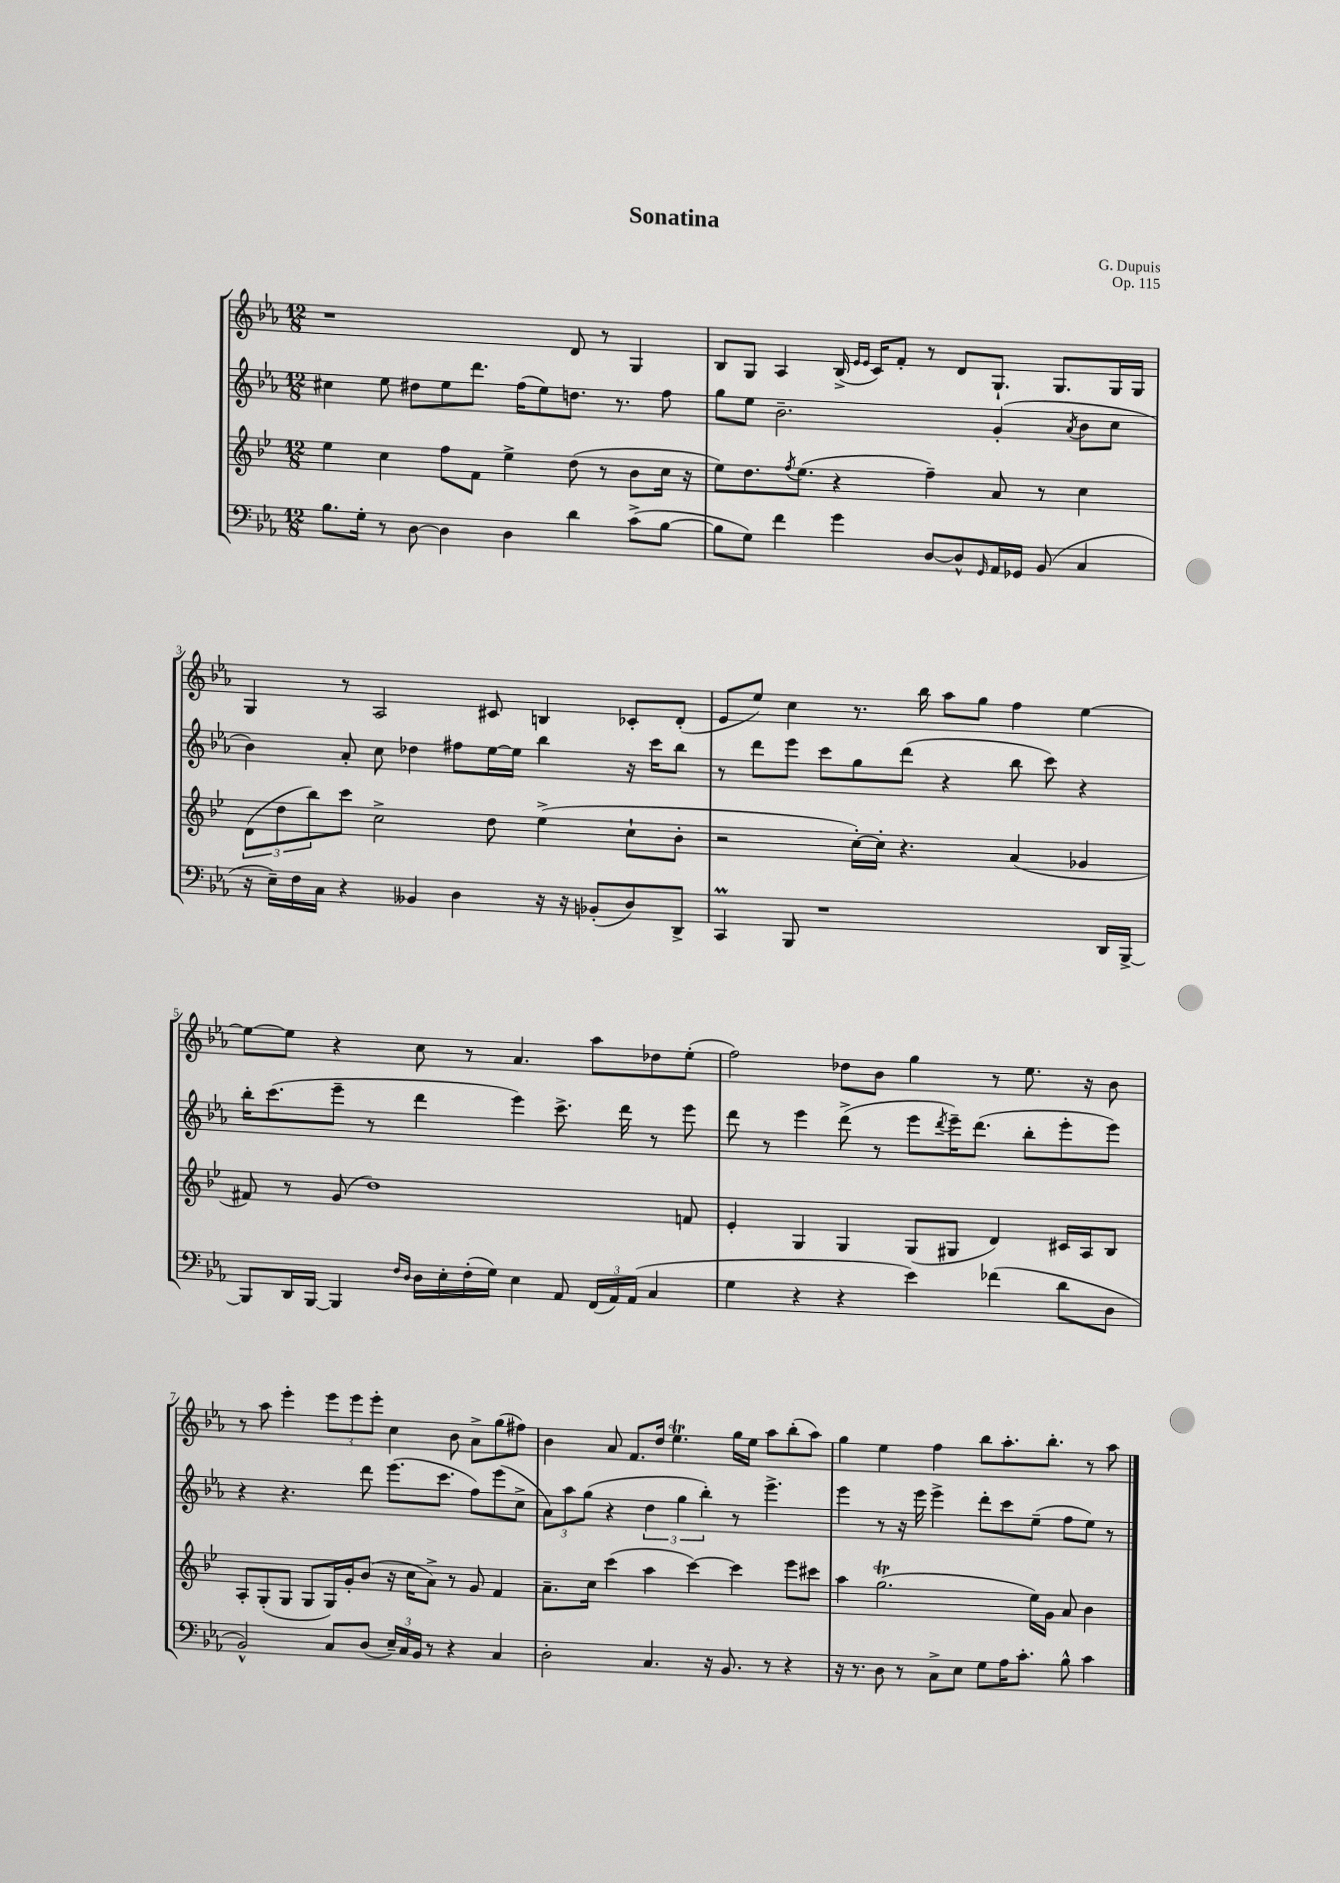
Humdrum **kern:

**kern	**kern	**kern	**kern
*staff4	*staff3	*staff2	*staff1
*clefF4	*clefG2	*clefG2	*clefG2
*k[b-e-a-]	*k[b-e-]	*k[b-e-a-]	*k[b-e-a-]
*M12/8	*M12/8	*M12/8	*M12/8
8.B-\L	4ee-\	4cc#\	1r
16G'\Jk	.	.	.
8r	4cc\	8ee-\	.
[8D\	.	8dd#\L	.
4D\]	8ff\L	8ee-\	.
.	8f\J	8.ddd\J	.
4D\	4ee-^\	.	.
.	.	(16ff\LK	.
.	.	8ee-\)	.
4d\	(8dd\	8.dd\J	8d/
.	8r	.	8r
.	.	8.r	.
(8c^\L	8b-\L	.	4G/
[8B-\J	16cc\Jk	8ff\	.
.	16r	.	.
=	=	=	=
8B-\]L	8ee-\L)	8gg\L	8B-/L
8G\J)	8.dd\	8ee-\J	8G/J
4f\	.	2.b-~\	4A-/
.	8qff/	.	.
.	(8.ee-\J	.	.
4g\	4r	.	(16B-^/
.	.	.	16qqe-/LL
.	.	.	16qqe-/JJ
.	.	.	16c/LK)
.	.	.	8f'/J
[8D/L	4ff~\)	.	8r
8D^^/]	.	.	8d/L
16qqGG/	.	.	.
16AA-/L	8a/	(4g'/	8.G`/J
16GG-/JJ	.	.	.
(8BB-/	8r	.	.
.	.	.	8.G/L
.	.	8qa-/	.
4C/	4cc\	8b-\L	.
.	.	8cc\J	16G/L
.	.	.	16G/JJ
=	=	=	=
16r	(12d\L	4b-\)	4G/
16E-~\LL)	.	.	.
.	12dd\	.	.
16F\	.	.	.
.	12bb-\)	.	.
16C\JJ	.	.	.
4r	8ccc\J	8a-'/	8r
.	2cc^\	8cc\	2A-/
4BB--/	.	4dd-\	.
4D\	.	8ff#\L	.
.	8dd\	[16ee-\L	8c#/
.	.	16ee-\]JJ	.
16r	(4ee-^\	4bb-\	4B/
16r	.	.	.
(8BB-'/L	.	.	.
8D/)	8cc`\L	16r	8c-'/L
.	.	16ccc\LK	.
8DD^/J	8b-'\J	8bb-\J	(8d'/J
=	=	=	=
4CC/	2r	8r	8e-/L
.	.	8ddd\L	8ee-/J)
8BBB-/	.	8eee-\J	4cc\
1r	.	8ccc\L	.
.	[16cc'\LL)	8gg\	8.r
.	16cc'\]JJ	.	.
.	4.r	(8ddd\J	.
.	.	.	16bb-\
.	.	4r	8aa-\L
.	.	.	8gg\J
.	(4a/	8bb-\	4ff\
.	.	8ccc\)	.
.	4g-/	4r	[4ee-\
16DD/LL	.	.	.
[16BBB-^/JJ	.	.	.
=	=	=	=
8BBB-/]L	8f#/)	16bb-'\LK	8ee-\_L
.	.	(8.ccc\	.
16DD/L	8r	.	8ee-\]J
[16BBB-/JJ	.	.	.
4BBB-/]	(8g/	8eee-~\J	4r
.	1dd)	8r	.
16qqF/LL	.	.	.
16qqD/JJ	.	.	.
16D\LL	.	4ddd\	8cc\
16E-'\	.	.	.
(16F'\	.	.	8r
16G\JJ)	.	.	.
4E-\	.	4eee-\)	4.a-/
8AA-/	.	8.ccc^\	.
(24FF/LL	.	.	8aa-\L
24AA-/)	.	.	.
.	.	16ddd\	.
(24AA-/JJ	.	.	.
4C/	.	8r	8dd-\
.	8f/	8eee-\	(8ee-'\J
=	=	=	=
4G\	4e-'/	8ddd\	2ff\)
.	.	8r	.
4r	4G/	4eee-\	.
4r	4G/	(8ddd^\	8dd-\L
.	.	8r	8b-\J
4e-\)	(8G/L	8eee-\L	4gg\
.	.	8qddd/	.
.	8G#/J	16eee-~\K)	.
.	.	(8.ddd\J	.
(4f-\	4d/)	.	8r
.	.	8bb-'\L	8.ee-\
8d\L	16c#/LL	8eee-'\	.
.	16A/J	.	16r
8D\J	8B-/J	8eee-\J)	8b-\
=	=	=	=
2BB-^^/)	8A'/L	4r	8r
.	(8G'/	.	8aa-\
.	8G/J	4.r	4eee-'\
.	8G/L	.	.
8C/L	16G/L)	.	12eee-\L
.	16g'/J	.	.
.	.	.	12eee-\
(8D/J	(8b-/J	8ddd\	.
.	.	.	12eee-'\J
24E-~/LL)	16r	(8.eee-\L	4cc\
24C/	.	.	.
.	16cc\LK	.	.
24BB-/JJ	.	.	.
8r	8a^\J)	.	.
.	.	8.ccc\J	.
4r	8r	.	8b-\
.	8g/	8ff\L)	8a-^\L
4C/	4f/	(8eee-\	(8gg\
.	.	8cc^\J	8ff#\J)
=	=	=	=
2D'\	8.a~\L	12a-\L)	4b-\
.	.	12aa-\	.
.	.	(12gg\J	.
.	16cc\Jk	.	.
.	(4ccc\	4r	8a-/
.	.	.	8.f/L
4.C/	4aa\	6dd\	.
.	.	.	16dd/Jk
.	.	.	4.ee-\
.	.	6gg\	.
.	[4ccc\)	.	.
.	.	6bb-'\)	.
16r	.	.	.
8.BB-/	.	.	.
.	4ccc\]	8r	16gg\LL
.	.	.	16ee-\JJ
8r	.	4.eee-^\	8aa-\L
4r	8eee-\L	.	(8bb-'\
.	8ccc#\J	.	8aa-\J)
=	=	=	=
16r	4aa\	4eee-\	4gg\
8.r	.	.	.
8D\	(2.gg\	8r	4ee-\
8r	.	16r	.
.	.	16eee-\	.
8C^\L	.	4eee-^\	4ff\
8E-\J	.	.	.
8G\L	.	8ddd'\L	8bb-\L
16A-\K	.	8ccc\	8.aa-'\
8.c'\J	.	.	.
.	16ee-\LL)	(8ee-~\J	.
.	16g\JJ	.	8.bb-'\J
8B-^^\	8a/	8ff\L	.
4c\	4b-\	8ee-\J)	8r
.	.	8r	8aa-\
==	==	==	==
*-	*-	*-	*-
